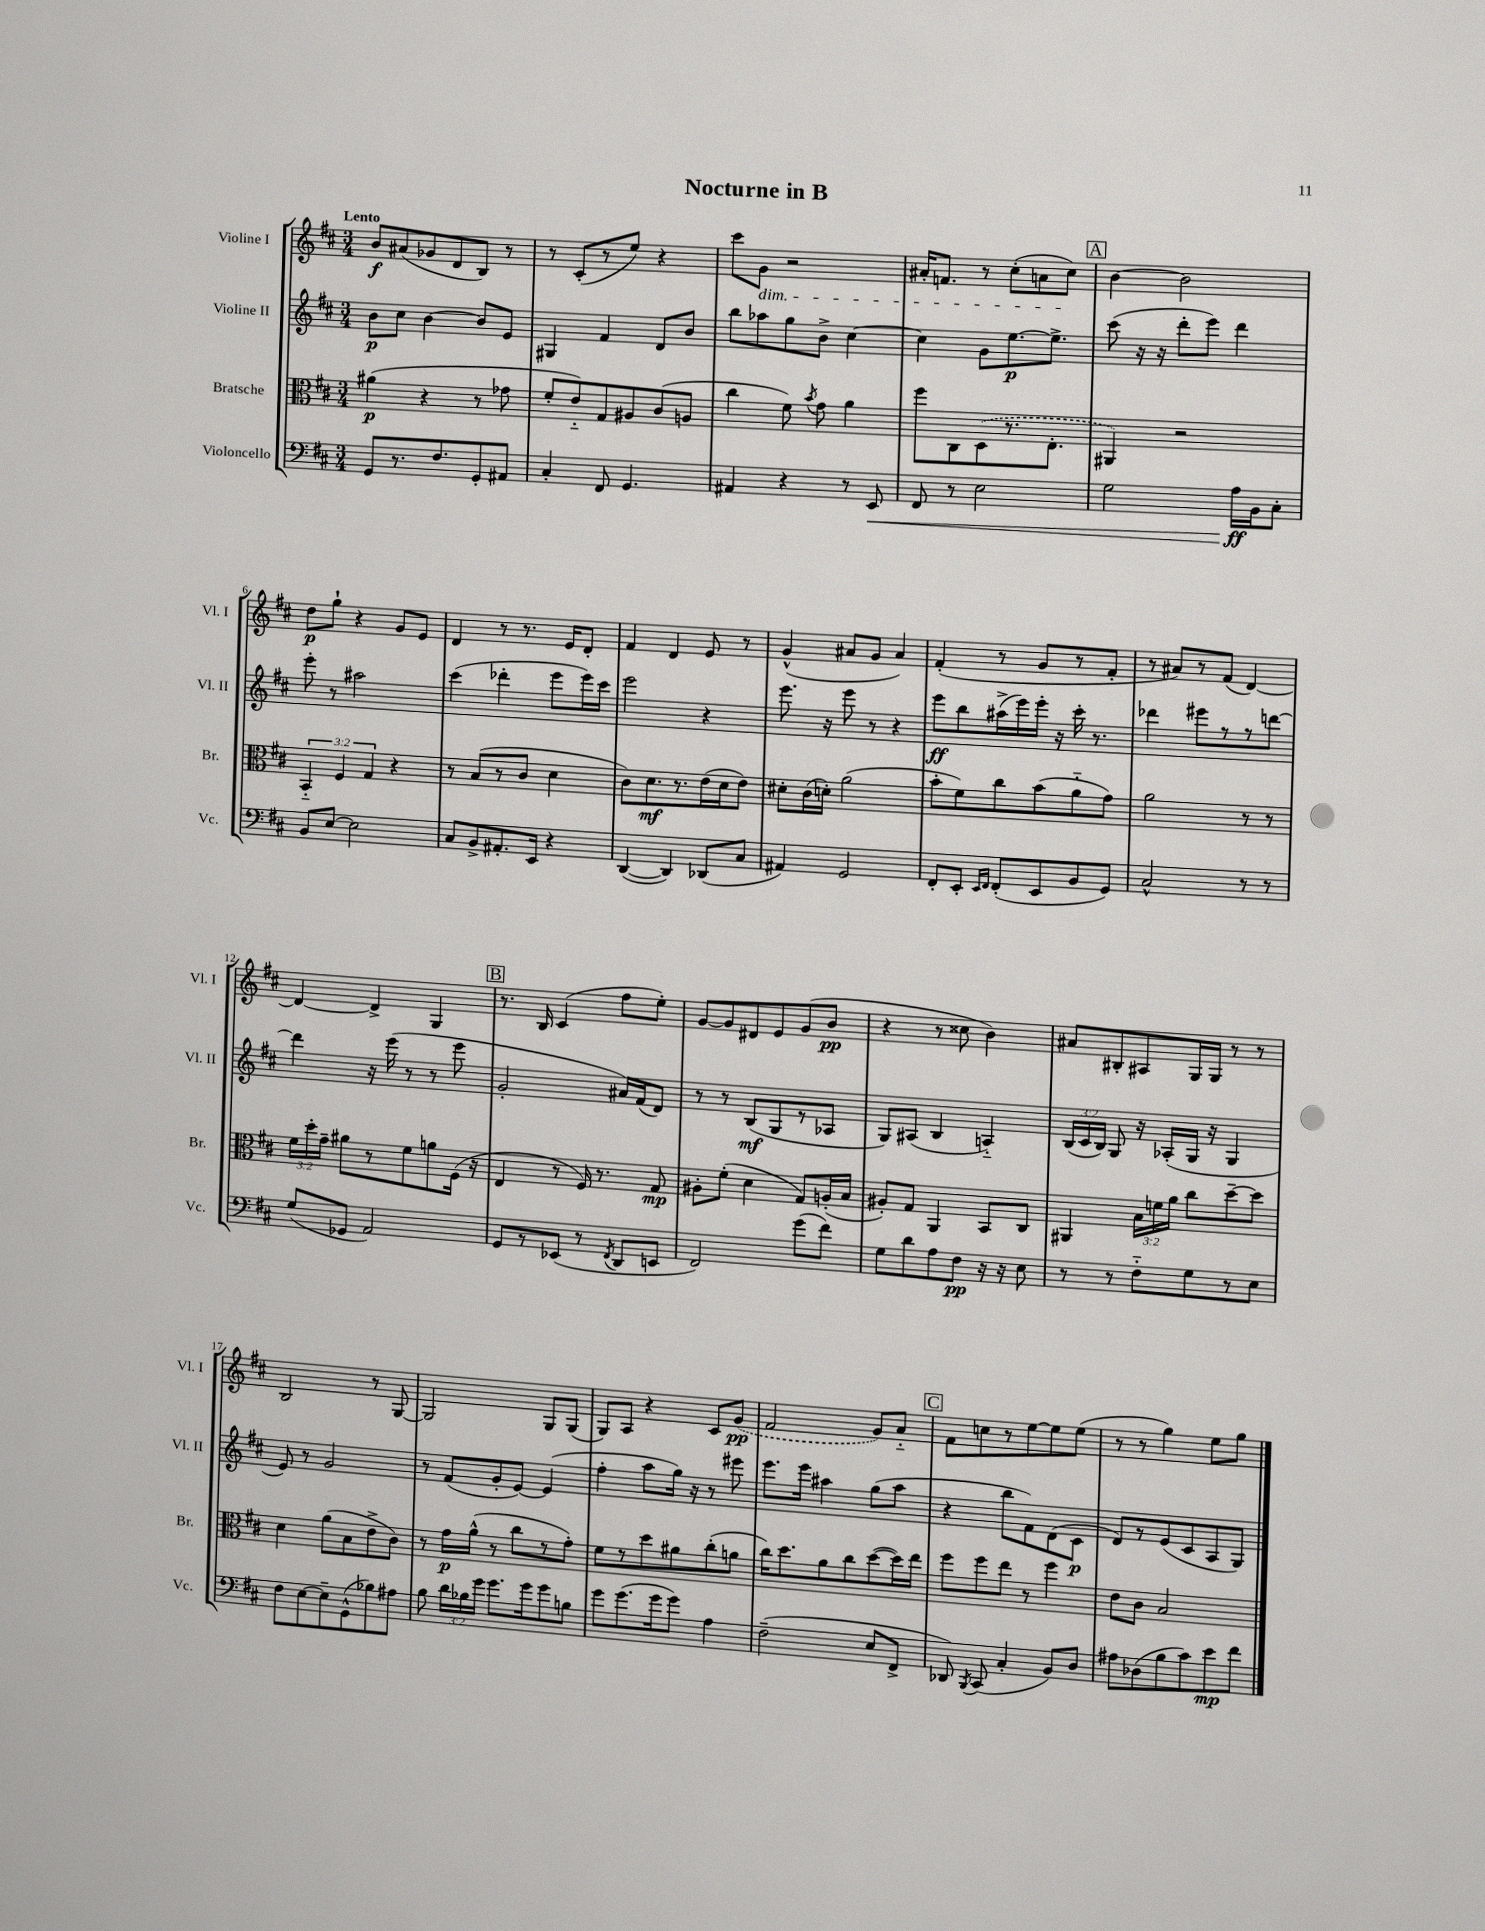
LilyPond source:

\header { title = "Nocturne in B" }
<<
\new StaffGroup <<
\new Staff = "s0" \with { instrumentName = "Violine I" shortInstrumentName = "Vl. I" } {
    \clef treble \key d \major \numericTimeSignature \time 3/4 \tempo "Lento"
    \autoBeamOff b'8[\f ais'8( ges'8 d'8 b8]) r8 |
    r8 cis'8[-.( r8 e''8]) r4 |
    cis'''8[ g'8]\dim r2 |
    ais'16[-. f'8.] r8 cis''8[-.( a'8 cis''8]\!) |
    \mark \markup { \box "A" } b'4~ b'2 |
    d''8[\p g''8]-! r4 g'8[ e'8] |
    d'4 r8 r8. e'16[ d'8]-. |
    fis'4 d'4 e'8 r8 |
    g'4-^( ais'8[ g'8] ais'4) |
    fis'4-.( r8 g'8[ r8 fis'8]-. |
    r8 ais'8[) r8 fis'8]( d'4~) |
    d'4~ d'4-> g4 |
    \mark \markup { \box "B" } r8. b16 cis'4( fis''8[ e''8]-.) |
    g'8[~ g'8 dis'8 e'8 g'8( b'8]\pp |
    r4 r8 cisis''8 b'4) |
    ais'8[ bis8-. ais8 g16 g16] r8 r8 |
    b2 r8 g8~ |
    g2 g8[ g8]( |
    g8[) a8] r4 cis'8[ \once \slurDashed g'8]\pp( |
    fis'2 g'8[) a'8]-_ |
    \mark \markup { \box "C" } fis'8[ c''8 r8 e''8~ e''8 e''8]( |
    r8 r8 g''4) e''8[ g''8] \bar "|." |
}
\new Staff = "s1" \with { instrumentName = "Violine II" shortInstrumentName = "Vl. II" } {
    \clef treble \key d \major \numericTimeSignature \time 3/4 \override Staff.TupletNumber.text = #tuplet-number::calc-fraction-text
    \autoBeamOff b'8[\p cis''8] b'4~ b'8[ e'8] |
    gis4 fis'4 d'8[ b'8] |
    b''8[ aes''8 g''8 b'8]-> cis''4~ |
    cis''4 g'8[ e''8.~\p e''8.]-> |
    \mark \markup { \box "A" } cis'''8( r16 r16 d'''8[-. e'''8]) d'''4 |
    e'''8-. r8 ais''2 |
    cis'''4( des'''4-. e'''8[ e'''16) cis'''16] |
    e'''2 r4 |
    e'''8. r16 e'''8 r8 r4 |
    e'''8[\ff b''8 ais''16->( e'''16) e'''16]-. r16 cis'''16-. r8. |
    des'''4 eis'''8[ r8 r8 d'''8]~ |
    d'''4 r16 e'''16( r8 r8 e'''8 |
    \mark \markup { \box "B" } g'2-. ais'16[) fis'16( d'8]) |
    r8 r8 b8[\mf( g8 r8 aes8] |
    g8[) ais8]( b4 a4-_) |
    \tuplet 3/2 { b16[( cis'16 b16]) } g8 r16 aes16[-.( g16] r16 g4 |
    e'8) r8 g'2 |
    r8 fis'8[( g'8-. e'8]~) e'4( |
    fis''4-. a''8[ g''16]) r16 r8 eis'''8 |
    e'''8.[ e'''16] ais''4 g''8[( ais''8] |
    \mark \markup { \box "C" } r4 b''8[ fis'8) d'8( cis'8]\p |
    d'8[) r8 e'8( cis'8 a8 g8]) \bar "|." |
}
\new Staff = "s2" \with { instrumentName = "Bratsche" shortInstrumentName = "Br." } {
    \clef alto \key d \major \numericTimeSignature \time 3/4 \override Staff.TupletNumber.text = #tuplet-number::calc-fraction-text
    \autoBeamOff ais'4\p( r4 r8 ges'8 |
    fis'8[-. e'8-_) g8 ais8 cis'8( a8] |
    cis''4 fis'8) \acciaccatura { b'8 } g'8 a'4 |
    fis''8[ cis8 \once \slurDashed d8( r8. e8.]-. |
    \mark \markup { \box "A" } ais,4) r2 |
    \tuplet 3/2 { b,4-_ fis4 g4 } r4 |
    r8 b8[( r8 cis'8] d'4 |
    cis'8[) d'8.\mf r8. e'16( d'16 e'8]) |
    dis'8[-. cis'16( d'16]-.) a'2( |
    b'8[-. fis'8) cis''8 b'8( a'8-_ g'8]) |
    a'2 r8 r8 |
    \tuplet 3/2 { fis'16[ d''16-. g'16]-- } ais'8[ r8 fis'8 a'8 fis16]( r16 |
    \mark \markup { \box "B" } e4 r8 fis16) r8. g8\mp |
    ais8[-. fis'8]-.( d'4 g8[) a16-.( b16] |
    ais8[-.) g8] a,4 b,8[ cis8] |
    ais,4 \tuplet 3/2 { b16[ f'16 a'16] } cis''8[ d''8~-- d''8] |
    d'4 a'8[( b8 e'8-> cis'8]) |
    r8 g'16[\p a'16]-^( r8 cis''8[ r8 g'8]-.) |
    fis'8[ r8 d''8 ais'8 cis''8-.( a'8] |
    cis''16[) d''8. a'8 cis''8 d''8~( d''16) e''16] |
    \mark \markup { \box "C" } fis''8[ fis''8 e''8] r8 fis''4 |
    e'8[ cis'8] b2 \bar "|." |
}
\new Staff = "s3" \with { instrumentName = "Violoncello" shortInstrumentName = "Vc." } {
    \clef bass \key d \major \numericTimeSignature \time 3/4 \override Staff.TupletNumber.text = #tuplet-number::calc-fraction-text
    \autoBeamOff g,8[ r8. fis8. g,8-. ais,8] |
    cis4-. fis,8 g,4. |
    ais,4 r4 r8 e,8\< |
    fis,8 r8 e2 |
    \mark \markup { \box "A" } g2 a16[\ff\! b,16 cis8]-. |
    b,8[ e8]~ e2 |
    cis8[ b,8-> ais,8.-. e,16] r4 |
    d,4~( d,4) des,8[( cis8] |
    ais,4) g,2 |
    fis,8[-. e,8]-. \grace { e,16[ fis,16] } fis,8[-.( e,8 b,8 g,8]) |
    cis2-^ r8 r8 |
    g8[( ges,8] a,2) |
    \mark \markup { \box "B" } g,8[ r8 ees,8]( r8 \acciaccatura { fis,8 } d,8[ e,8] |
    fis,2) g'8[( fis'8]) |
    g8[ d'8 a8 fis8]\pp r16 r16 e8 |
    r8 r8 fis8[-_ g8 r8 e8] |
    fis8[ e8~ e8-- g,8-^( bes8) ais8] |
    b8 \tuplet 3/2 { d'16[ bes16 g'16] } g'8.[ g'16 g'8 b8] |
    g'8[ g'8.( g'16 g'8]) a4 |
    fis2--( e8[ fis,8]-> |
    \mark \markup { \box "C" } des,8) \acciaccatura { b,,8 } cis,8( cis4-. b,8[) d8] |
    ais8[ des8( b8 cis'8) e'8\mp fis'8] \bar "|." |
}
>>
>>
